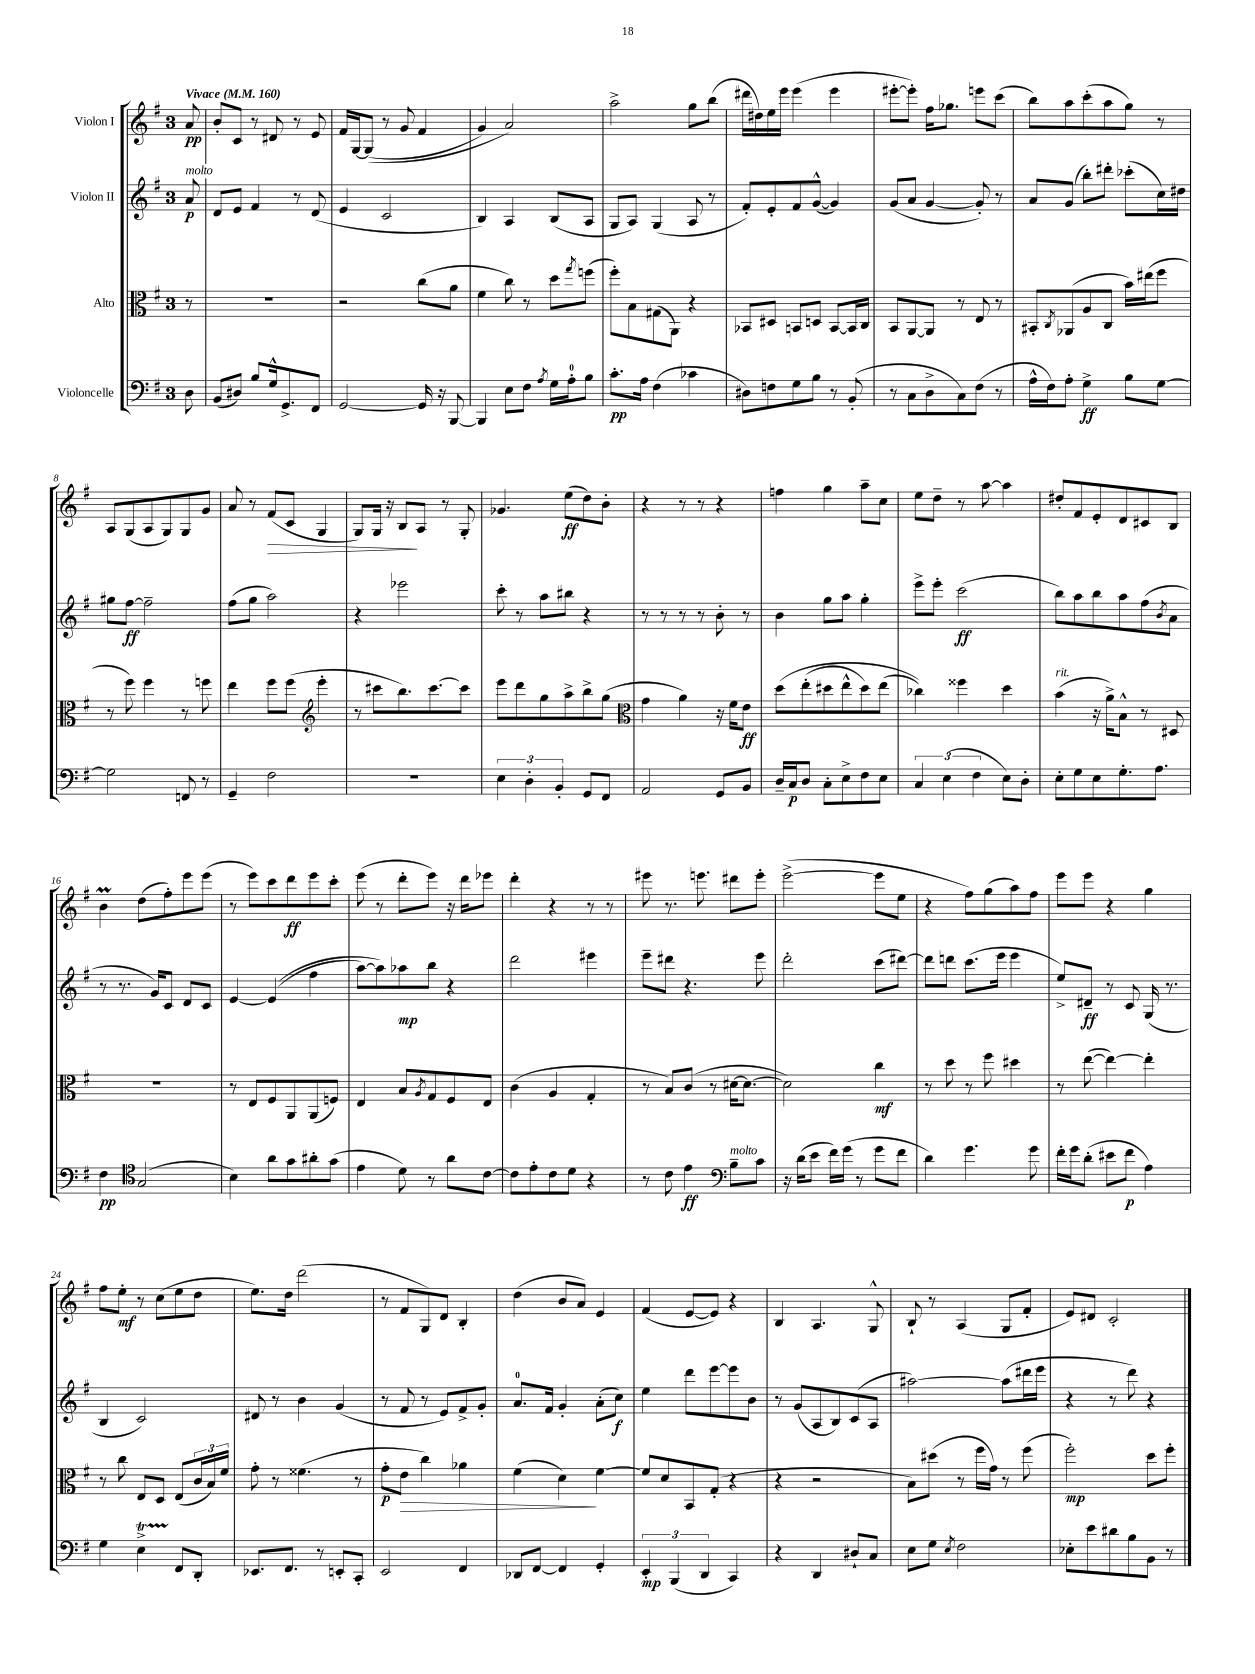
<<
\new StaffGroup <<
\new Staff = "s0" \with { instrumentName = "Violon I" } {
    \clef treble \key g \major \once \override Staff.TimeSignature.style = #'single-digit \time 3/4 \partial 8 \tempo "Vivace" 4 = 160
    a'8\pp |
    b'8-. c'8 r8 dis'8 r8 e'8 |
    fis'16 g16~ g8(\( r8 g'8 fis'4 |
    g'4) a'2\) |
    a''2-> g''8 b''8( |
    dis'''16 dis''16) e''16 e'''16 e'''4( e'''4 |
    eis'''8~-. eis'''8-.) fis''16 ges''8. e'''8 c'''8( |
    b''8) a''8 c'''8-.( a''8 g''8) r8 |
    a8 g8( a8 g8) g8 g'8 |
    a'8 r8 fis'8\>( c'8 g4 |
    g8) g16 r16 b8\! a8 r8 g8-. |
    ges'4. e''8\ff( d''8) b'8-. |
    r4 r8 r8 r4 |
    f''4 g''4 a''8-- c''8 |
    e''8 d''8-- r8 a''8~ a''4 |
    dis''8-. fis'8 e'8-. d'8 cis'8 b8 |
    b'4\prall d''8( fis''8-.) e'''8 e'''8( |
    r8 e'''8) c'''8 d'''8\ff e'''8 c'''8-. |
    e'''8( r8 d'''8-. e'''8) r16 d'''16 ees'''8 |
    d'''4-. r4 r8 r8 |
    eis'''8 r8. e'''8. dis'''8 e'''8-. |
    e'''2~->( e'''8 e''8 |
    r4 fis''8) g''8( a''8) fis''8 |
    e'''8 e'''8 r4 g''4 |
    fis''8 e''8-.\mf r8 c''8( e''8 d''8 |
    e''8.) d''16 d'''2( |
    r8 fis'8 g8) d'8 b4-. |
    d''4( b'8 a'8) e'4 |
    fis'4( e'8~ e'8) r4 |
    b4 a4. g8-^ |
    b8-! r8 a4( g8 fis'8-. |
    e'8) dis'8 c'2-. \bar "|." |
}
\new Staff = "s1" \with { instrumentName = "Violon II" } {
    \clef treble \key g \major \once \override Staff.TimeSignature.style = #'single-digit \time 3/4 \partial 8
    a'8\p^\markup { \italic "molto" } |
    d'8 e'8 fis'4 r8 d'8( |
    e'4 c'2 |
    b4) a4 b8( a8 |
    g8 a8) g4( a8 r8 |
    fis'8-.) e'8-. fis'8 g'8~-^( g'4) |
    g'8( a'8 g'4~ g'8-.) r8 |
    a'8 g'8( b''8-.) dis'''8-. ces'''8-.( c''16) dis''16 |
    gis''8 fis''8~\ff fis''2-- |
    fis''8( g''8 a''2) |
    r4 ees'''2 |
    c'''8-. r8 a''8 bis''8 r4 |
    r8 r8 r8 r8 b'8-. r8 |
    b'4 g''8 a''8 g''4-. |
    e'''8-> e'''8-. c'''2\ff( |
    b''8) a''8 b''8 a''8 fis''8( \acciaccatura { b'8 } a'8 |
    r8 r8. g'16) c'8 d'8 c'8 |
    e'4~ e'4(\( fis''4 |
    a''8~) a''8\) aes''8\mp b''8 r4 |
    d'''2 eis'''4 |
    e'''8-- dis'''8 r4. e'''8 |
    d'''2-. c'''8( dis'''8~) |
    dis'''8 d'''8 c'''8.( e'''16 e'''4 |
    e''8->) dis'8--\ff r8 c'8 g16( r8. |
    b4 c'2) |
    dis'8 r8 b'4 g'4( |
    r8 fis'8 r8 e'8) fis'8-> g'8-. |
    a'8.-0 fis'16 g'4-. a'8-.( c''8\f) |
    e''4 d'''8 e'''8~ e'''8 b'8 |
    r8 g'8( a8 b8) c'8( a8 |
    ais''2~) ais''8( dis'''16 e'''16 |
    r4 r8 d'''8) r4 \bar "|." |
}
\new Staff = "s2" \with { instrumentName = "Alto" } {
    \clef alto \key g \major \once \override Staff.TimeSignature.style = #'single-digit \time 3/4 \partial 8
    r8 |
    R2. |
    r2 c''8( a'8 |
    fis'4 c''8) r8 d''8 \acciaccatura { g''8 } f''8( |
    fis''8-.) b8 gis8( a,8) r4 |
    bes,8 dis8 b,8 d8 b,8~ b,16 c16 |
    b,8 a,8~ a,8 r8 e8 r8 |
    bis,8-. \acciaccatura { c8 } aes,8( a8 c8 b'16) eis''16( fis''8 |
    r8 fis''8) fis''4 r8 f''8 |
    e''4 fis''8 fis''8( \clef treble e'''4-. |
    r8 cis'''8 b''8.) cis'''8.~ cis'''8 |
    e'''8 d'''8 g''8 a''8-> b''8-> g''8( |
    \clef alto g'4 a'4) r16 fis'16 e'8\ff |
    d''8\( e''8-.( dis''8 e''8-^ dis''8) e''8( |
    ces''4)\) fisis''4 d''4 |
    b'4^\markup { \italic "rit." }( r16 a'16->) b8-^ r8 dis8 |
    R2. |
    r8 e8 fis8 a,8 a,8( f8) |
    e4 b8 \acciaccatura { a8 } g8 fis8 e8 |
    c'4( a4 g4-. |
    r8 b8) c'8( r8 dis'16~ dis'8.~ |
    dis'2) c''4\mf |
    r8 d''8 r8 fis''8 dis''4 |
    r8 e''8~( e''4~) e''4-. |
    r8 c''8 e8 d8 e8( \tuplet 3/2 { c'16 b16) fis'16 } |
    g'8-. r8 fisis'4.( r8 |
    g'8-.\p e'8\> c''4) aes'4 |
    fis'4( d'4\!) fis'4~ |
    fis'8 d'8 b,8 g8-.( r4 |
    r4 r2 |
    b8) dis''8( r8 fis''16 g'16) r8 fis''8( |
    fis''2-.\mp) d''8 fis''8-. \bar "|." |
}
\new Staff = "s3" \with { instrumentName = "Violoncelle" } {
    \clef bass \key g \major \once \override Staff.TimeSignature.style = #'single-digit \time 3/4 \partial 8
    d8 |
    b,8( dis8) b8 g16-^ g,8.-> fis,8 |
    g,2~ g,16 r16 b,,8~ |
    b,,4 e8 fis8 \acciaccatura { a8 } g16 a16-0-. b8 |
    c'8.-.\pp a16 fis4( ces'4 |
    dis8) f8 g8 b8 r8 b,8-.( |
    r8 c8 d8-> c8) fis8( r8 |
    a16-^ fis16) a8-. g4->\ff b8 g8~ |
    g2 f,8 r8 |
    g,4-- fis2 |
    R2. |
    \tuplet 3/2 { e4 d4-. b,4-. } g,8 fis,8 |
    a,2 g,8 b,8 |
    d16-- c16\p d8 c8-. e8-> fis8 e8 |
    \tuplet 3/2 { c4 e4( fis4 } e8) d8-. |
    e8-. g8 e8 g8.-. a8. |
    fis4\pp \clef tenor g2( |
    b4) a'8 g'8 ais'8-. g'8( |
    e'4 d'8) r8 a'8 c'8~ |
    c'8 e'8-. c'8 d'8 r4 |
    r8 c'8 e'4\ff \clef bass b8--^\markup { \italic "molto" } c'8 |
    r16 d'16( e'8 fis'16) g'16( r8 g'8 fis'8 |
    d'4) g'4. g'8 |
    fis'16-. g'16 d'8-.( eis'8 fis'8\p a4) |
    g4 e4->\startTrillSpan fis,8\stopTrillSpan d,8-. |
    ees,8. fis,8. r8 e,8-. c,8-. |
    e,2 fis,4 |
    des,8 fis,8~ fis,4 g,4-. |
    \tuplet 3/2 { e,4-.\mp b,,4( d,4 } c,4) |
    r4 d,4 dis8-! c8 |
    e8 g8 \acciaccatura { e8 } fis2 |
    ees8-. e'8 dis'8 b8 b,8 r8 \bar "|." |
}
>>
>>
